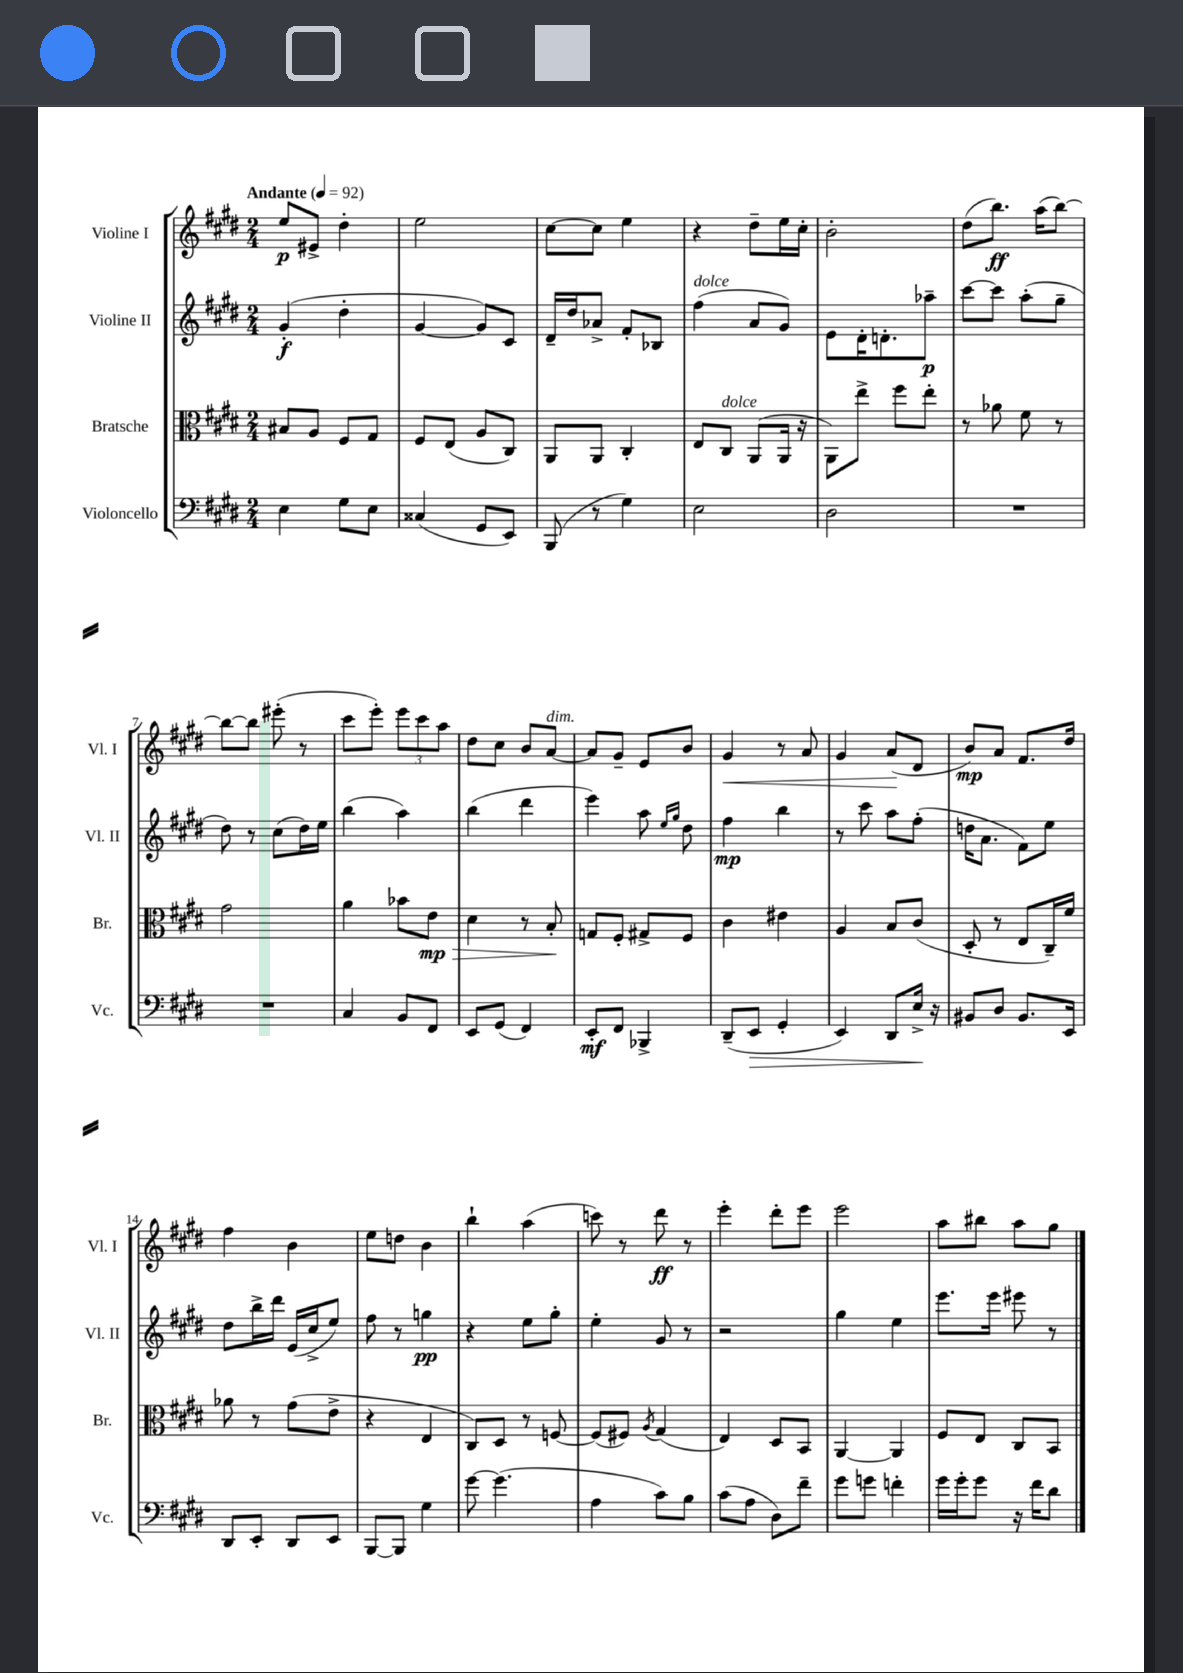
<<
\new StaffGroup <<
\new Staff = "s0" \with { instrumentName = "Violine I" shortInstrumentName = "Vl. I" } {
    \clef treble \key e \major \numericTimeSignature \time 2/4 \tempo "Andante" 4 = 92
    e''8\p eis'8-> dis''4-. |
    e''2 |
    cis''8~ cis''8 e''4 |
    r4 dis''8-- e''16 cis''16-. |
    b'2-. |
    dis''8( b''8.\ff) a''16( b''8~) |
    b''8~ b''8 eis'''8-.( r8 |
    cis'''8 e'''8-.) \tuplet 3/2 { e'''8 cis'''8 a''8 } |
    dis''8 cis''8 b'8 a'8~^\markup { \italic "dim." } |
    a'8 gis'8-- e'8 b'8 |
    gis'4\< r8 a'8 |
    gis'4 a'8\!( dis'8 |
    b'8\mp) a'8 fis'8. dis''16 |
    fis''4 b'4 |
    e''8 d''8 b'4 |
    b''4-! a''4( |
    c'''8) r8 dis'''8\ff r8 |
    e'''4-. dis'''8-. e'''8 |
    e'''2 |
    a''8 bis''8 a''8 gis''8 \bar "|." |
}
\new Staff = "s1" \with { instrumentName = "Violine II" shortInstrumentName = "Vl. II" } {
    \clef treble \key e \major \numericTimeSignature \time 2/4
    gis'4-.\f( dis''4-. |
    gis'4~ gis'8) cis'8 |
    dis'16-- dis''16 aes'8-> fis'8-. bes8 |
    fis''4^\markup { \italic "dolce" }( a'8 gis'8) |
    e'8 dis'16-. d'8.-. aes''8--\p |
    cis'''8~ cis'''8 a''8-.( gis''8-- |
    dis''8) r8 cis''8( dis''16) e''16 |
    b''4( a''4) |
    b''4( dis'''4 |
    e'''4) a''8 \grace { e''16 gis''16 } dis''8 |
    fis''4\mp b''4 |
    r8 cis'''8 a''8 fis''8-.( |
    d''16 a'8. fis'8) e''8 |
    dis''8 b''16-> dis'''16 e'16( cis''16-> e''8) |
    fis''8 r8 g''4\pp |
    r4 e''8 gis''8-. |
    e''4-. gis'8 r8 |
    r2 |
    gis''4 e''4 |
    e'''8. e'''16 eis'''8 r8 \bar "|." |
}
\new Staff = "s2" \with { instrumentName = "Bratsche" shortInstrumentName = "Br." } {
    \clef alto \key e \major \numericTimeSignature \time 2/4
    bis8 a8 fis8 gis8 |
    fis8 e8( a8 cis8) |
    a,8 a,8 cis4-. |
    e8 cis8^\markup { \italic "dolce" } a,8( a,16 r16 |
    a,8) e''8-> fis''8 e''8-. |
    r8 aes'8 fis'8 r8 |
    gis'2 |
    a'4 bes'8 e'8\mp\> |
    dis'4 r8 b8-.\! |
    g8 fis8-. gis8-> fis8 |
    cis'4 eis'4 |
    a4 b8 cis'8( |
    dis8-. r8 e8 cis16--) fis'16 |
    aes'8 r8 gis'8( e'8-> |
    r4 e4 |
    cis8) dis8 r8 f8~ |
    f8( fis8) \acciaccatura { a8 } gis4( |
    e4) dis8 b,8 |
    a,4~ a,4 |
    fis8 e8 cis8 b,8 \bar "|." |
}
\new Staff = "s3" \with { instrumentName = "Violoncello" shortInstrumentName = "Vc." } {
    \clef bass \key e \major \numericTimeSignature \time 2/4
    e4 gis8 e8 |
    cisis4( gis,8 e,8) |
    b,,8( r8 gis4) |
    e2 |
    dis2 |
    R2 |
    R2 |
    cis4 b,8 fis,8 |
    e,8 gis,8( fis,4) |
    e,8-.\mf fis,8 bes,,4-> |
    dis,8--( e,8\> gis,4-. |
    e,4) dis,8 e16->\! r16 |
    bis,8 dis8 bis,8. e,16 |
    dis,8 e,8-. dis,8 e,8 |
    b,,8~ b,,8 gis4 |
    gis'8~ gis'4.( |
    a4 cis'8) b8 |
    cis'8( a8 dis8) fis'8-- |
    gis'8 g'8 f'4-. |
    gis'16 gis'16-. gis'8 r16 fis'16 dis'8 \bar "|." |
}
>>
>>
